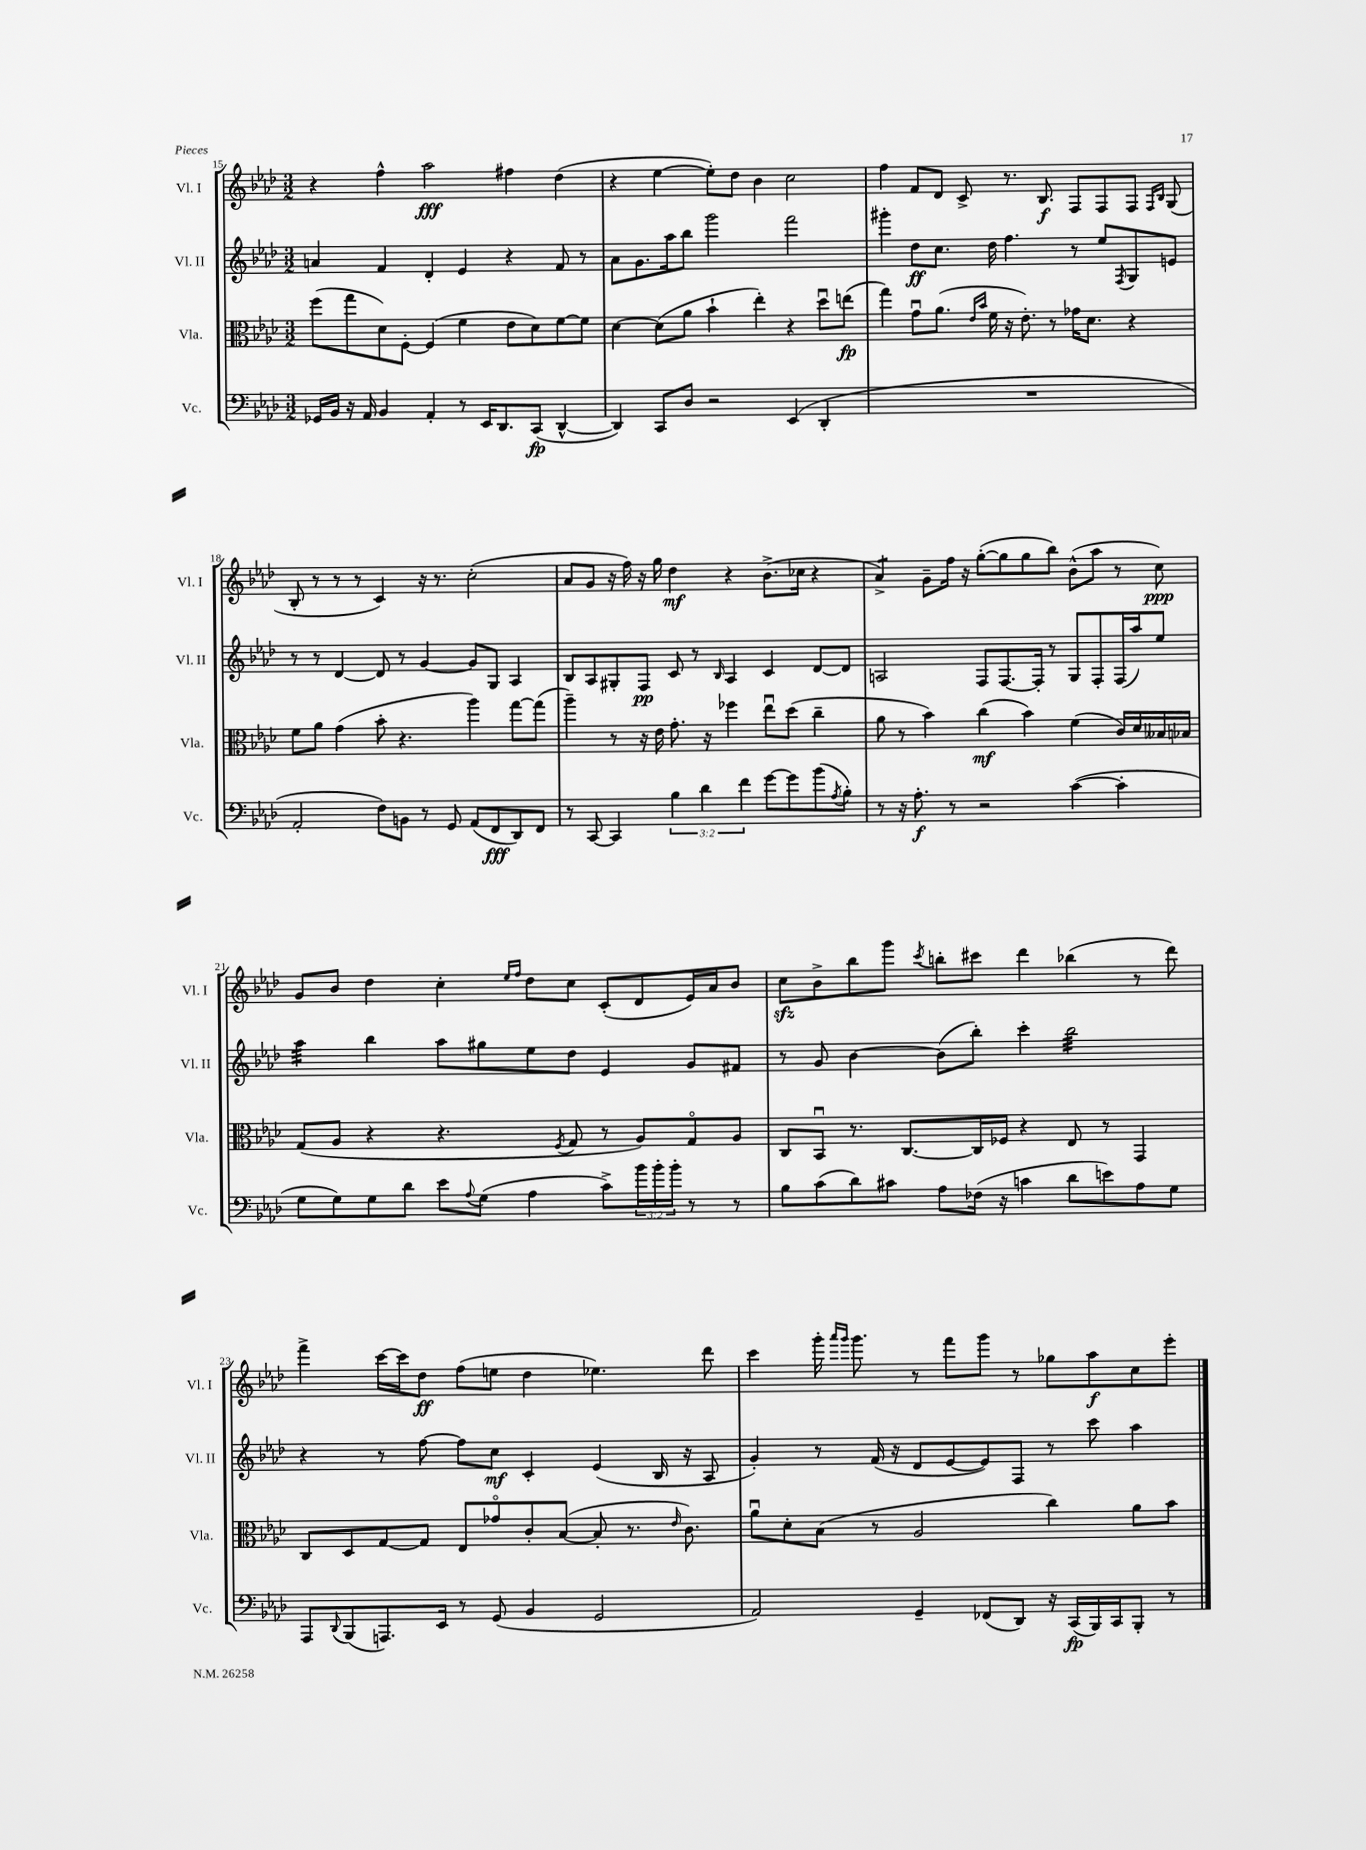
<<
\new StaffGroup <<
\new Staff = "s0" \with { instrumentName = "Vl. I" shortInstrumentName = "Vl. I" } {
    \clef treble \key aes \major \numericTimeSignature \time 3/2
    r4 f''4-^ aes''2\fff fis''4 des''4( |
    r4 ees''4~ ees''8-.) des''8 bes'4 c''2 |
    f''4 f'8 des'8 c'8-> r8. bes8.\f f8 f8 f8 \grace { f16 bes16 } g8( |
    bes8-. r8 r8 r8 c'4) r16 r8. c''2-.( |
    aes'8 g'8 r16 f''16) r16 g''16 des''4\mf r4 bes'8.->( ces''16 r4 |
    aes'4:8->) g'8-- f''16 r16 g''8~-.( g''8 g''8 bes''8) bes'8-^( aes''8 r8 c''8\ppp) |
    g'8 bes'8 des''4 c''4-. \grace { ees''16 f''16 } des''8 c''8 c'8-.( des'8 ees'16) aes'16 bes'8 |
    c''8\sfz bes'8-> bes''8 g'''8 \acciaccatura { c'''8 } b''8-. cis'''8 des'''4 bes''4( r8 des'''8) |
    f'''4-> c'''16~ c'''16 des''8\ff f''8( e''8 des''4 ees''4.) des'''8 |
    c'''4 g'''16-. \grace { aes'''16 g'''16 } g'''8. r8 f'''8 g'''8 r8 ges''8 aes''8\f c''8 ees'''8-. \bar "|." |
}
\new Staff = "s1" \with { instrumentName = "Vl. II" shortInstrumentName = "Vl. II" } {
    \clef treble \key aes \major \numericTimeSignature \time 3/2
    a'4 f'4 des'4-. ees'4 r4 f'8 r8 |
    aes'8 g'8. aes''16 bes''8 g'''2 f'''2 |
    gis'''4-. des''8\ff c''8. des''16 f''4. r8 ees''8 \acciaccatura { f8 } g8 e'8 |
    r8 r8 des'4~ des'8 r8 g'4~ g'8 g8 aes4 |
    bes8 aes8 gis8-. f8\pp c'8 r8 \grace { bes16 } aes4 c'4 des'8~ des'8 |
    a2 f8 f8.~ f16-. r8 g8 f8-. f16( aes''16) ees''8 |
    aes''4:32 bes''4 aes''8 gis''8 ees''8 des''8 ees'4 g'8 fis'8 |
    r8 g'8 bes'4~ bes'8( bes''8-.) c'''4-. bes''2:32 |
    r4 r8 f''8~ f''8 c''8\mf c'4-. ees'4( bes16 r16 aes8 |
    g'4-.) r8 f'16( r16 des'8 ees'8~ ees'8) f8 r8 c'''8 aes''4 \bar "|." |
}
\new Staff = "s2" \with { instrumentName = "Vla." shortInstrumentName = "Vla." } {
    \clef alto \key aes \major \numericTimeSignature \time 3/2
    f''8( g''8 des'8) f8~-. f4( f'4 ees'8 des'8) f'8~ f'8 |
    des'4~ des'8( aes'8 bes'4-! ees''4-.) r4 des''8\downbow e''8\fp( |
    g''4) g'8\downbow aes'8.( \grace { ees'16 bes'16 } f'16 r16 ees'8.-.) r8 ges'16 des'8. r4 |
    f'8 aes'8 g'4( bes'8-. r4. aes''4) g''8~ g''8( |
    aes''4--) r8 r16 ees'16 g'8.-. r16 fes''4 ees''8\downbow des''8( c''4-- |
    aes'8 r8 bes'4) c''4\mf( bes'4) f'4( c'16) des'16 beses16 bes16 |
    g8( aes8 r4 r4. \acciaccatura { f8 } g8 r8 aes8) g8\flageolet aes8 |
    c8 bes,8\downbow r8. c8.~ c16 fes16 r4 ees8 r8 g,4 |
    c8 des8 g8~ g8 ees8 ges'8\flageolet c'8-. bes8~( bes8-. r8. \grace { ees'16 } c'8.) |
    aes'8\downbow des'8-. bes8( r8 aes2 c''4) aes'8 bes'8 \bar "|." |
}
\new Staff = "s3" \with { instrumentName = "Vc." shortInstrumentName = "Vc." } {
    \clef bass \key aes \major \numericTimeSignature \time 3/2 \override Staff.TupletNumber.text = #tuplet-number::calc-fraction-text
    ges,16 bes,16 r16 aes,16 bes,4 aes,4-. r8 ees,16 des,8. c,8\fp( des,4~-^ |
    des,4) c,8 des8 r2 ees,4( des,4-. |
    R1. |
    aes,2-. f8) b,8 r8 g,8 aes,8( f,8\fff des,8) f,8 |
    r8 c,8~ c,4 \tuplet 3/2 { bes4 des'4 f'4 } g'8~ g'8 bes'8( \acciaccatura { aes8 } bes8-.) |
    r8 r16 aes8.-.\f r8 r2 c'4~( c'4-. |
    g8 g8) g8 des'8 ees'8 \appoggiatura { aes8 } g8( aes4 c'8->) \tuplet 3/2 { bes'16 bes'16-. bes'16-. } r8 r8 |
    bes8 c'8( des'8) cis'8 aes8 fes16( r16 c'4 des'8 e'8) aes8 g8 |
    aes,,8 \appoggiatura { des,8 } bes,,8( a,,8.) ees,16 r8 g,8( bes,4 g,2 |
    aes,2) g,4-- fes,8( des,8) r16 c,16\fp( bes,,16) c,16 bes,,8-. r8 \bar "|." |
}
>>
>>
\layout { \context { \Score currentBarNumber = #15 } }
